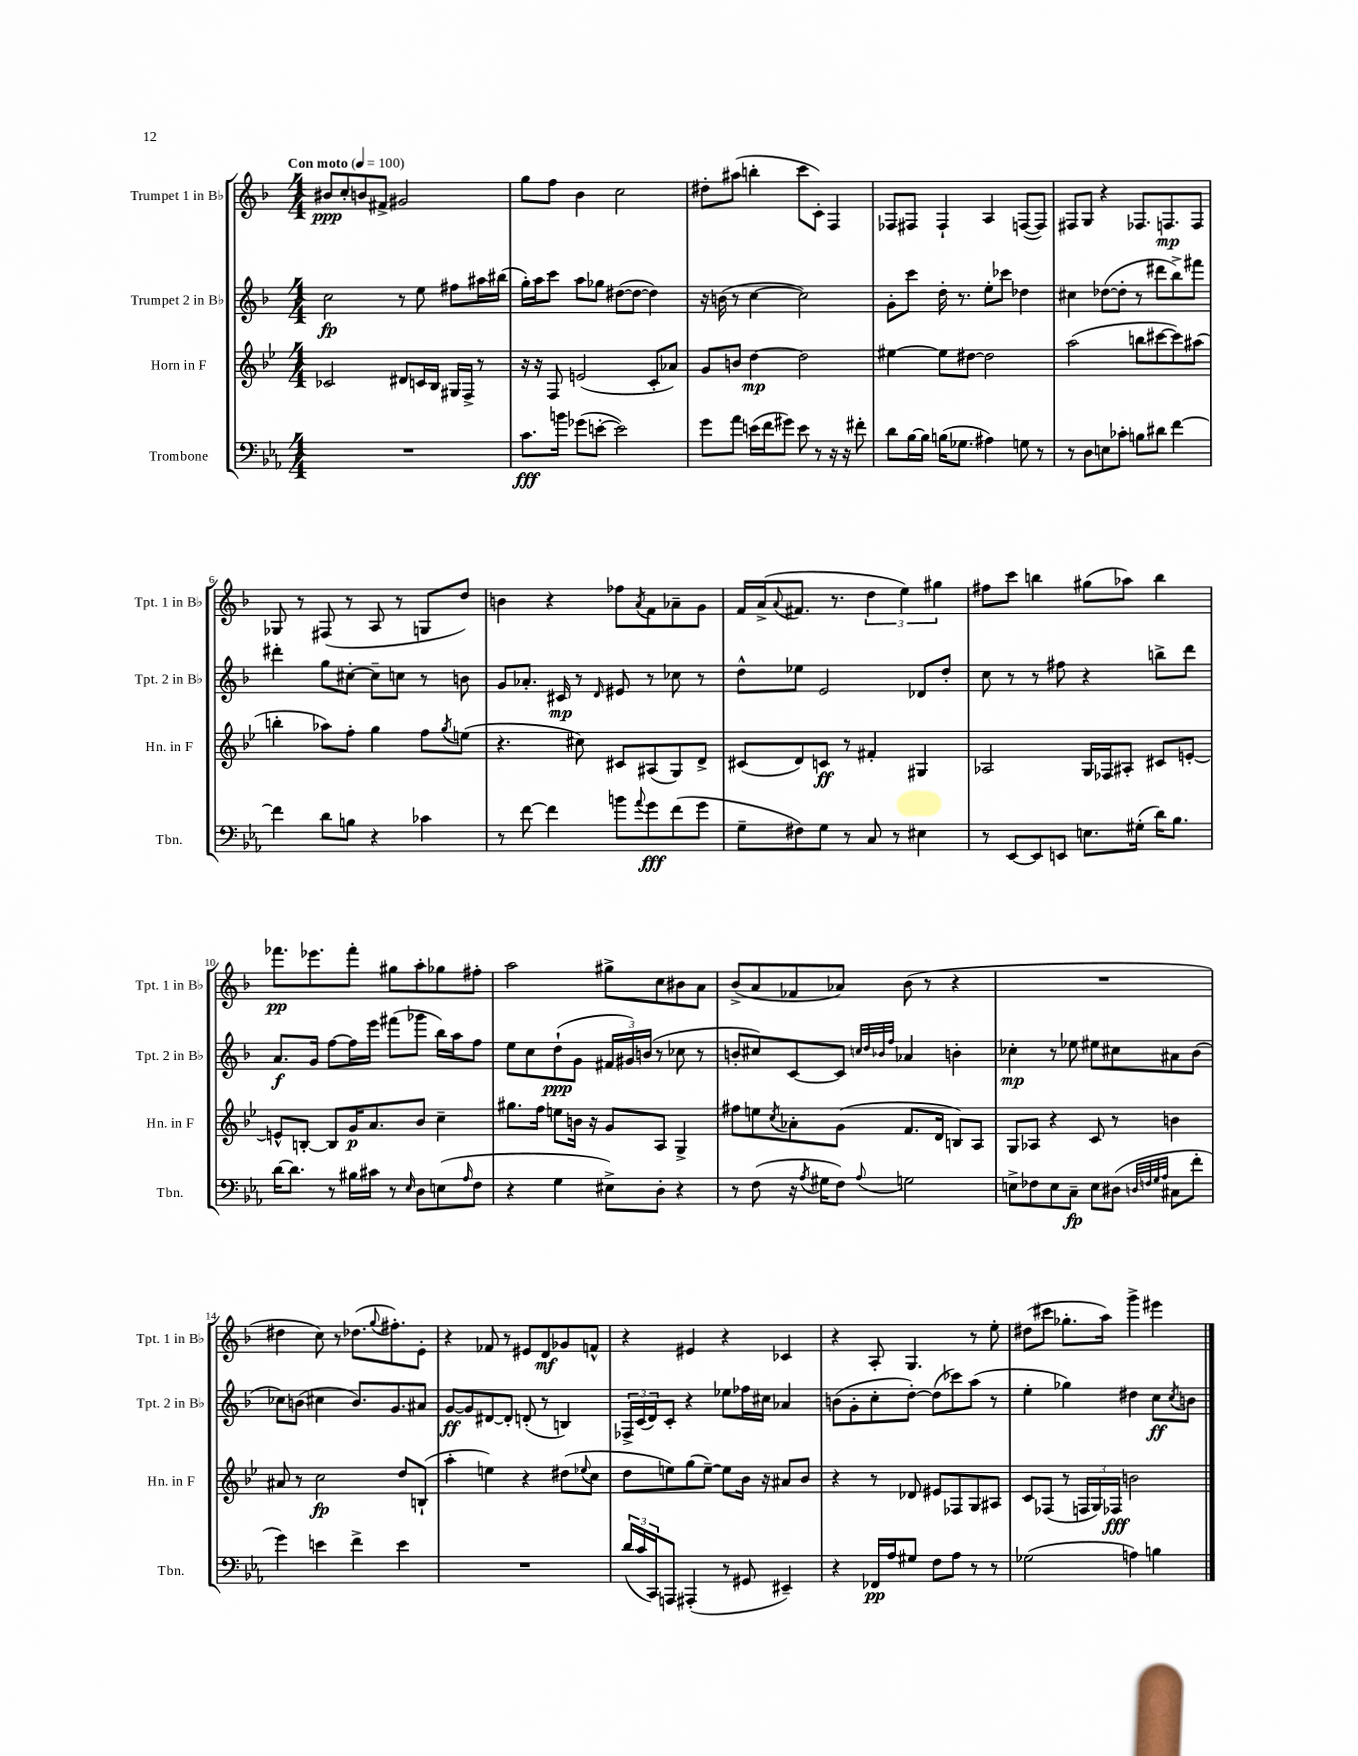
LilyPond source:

<<
\new StaffGroup <<
\new Staff = "s0" \with { instrumentName = "Trumpet 1 in Bb" shortInstrumentName = "Tpt. 1 in Bb" } {
    \clef treble \key f \major \numericTimeSignature \time 4/4 \tempo "Con moto" 4 = 100
    bis'8\ppp c''8-. b'8 fis'8-> gis'2 |
    g''8 f''8 bes'4 c''2 |
    dis''8-. ais''8( b''4-. c'''8 c'8-.) f4 |
    fes8 fis8 fis4-! a4 f8~( f8) |
    fis8 g8 r4 fes8. f8.\mp f8 |
    ges8 r8 fis8( r8 a8 r8 g8 d''8) |
    b'4 r4 fes''8 \acciaccatura { a'8 } f'8 aes'8-- g'8 |
    f'16 a'16->( \appoggiatura { a'8 } fis'8. r8. \tuplet 3/2 { d''4 e''4) gis''4 } |
    fis''8 c'''8 b''4 gis''8( aes''8) b''4 |
    fes'''8.\pp ees'''8. fes'''8-. gis''8 a''8-. ges''8 fis''8-. |
    a''2 gis''8-> c''8 bis'8 a'8 |
    bes'8->( a'8 fes'8 aes'8) bes'8( r8 r4 |
    R1 |
    dis''4 c''8) r8 des''8.( \appoggiatura { g''8 } fis''8.-.) e'8-. |
    r4 fes'8 r8 eis'8 d'8\mf ges'8 f'8-^ |
    r4 eis'4 r4 ces'4 |
    r4 a8-. g4. r8 e''8-. |
    dis''8( cis'''8 ges''8.-. a''16) g'''4-> eis'''4 \bar "|." |
}
\new Staff = "s1" \with { instrumentName = "Trumpet 2 in Bb" shortInstrumentName = "Tpt. 2 in Bb" } {
    \clef treble \key f \major \numericTimeSignature \time 4/4
    c''2\fp r8 e''8 fis''8 ais''16 bis''16( |
    g''16-.) a''16 c'''8 a''8 ges''8 dis''8~( dis''8~ dis''4) |
    r16 b'16( r8 c''4~ c''2) |
    g'8-. c'''8 d''16-. r8. e''8-. ces'''8 des''4 |
    cis''4 des''8~( des''8-. r8 dis'''8 bes''8->) fis'''8 |
    dis'''4-. g''8 cis''8~-. cis''8-- c''8 r8 b'8 |
    g'8 aes'8.-. cis'16\mp r8 \grace { d'16 } eis'8 r8 ces''8 r8 |
    d''8-^ ees''8 e'2 des'8 d''8-. |
    c''8 r8 r8 fis''8 r4 b''8-> d'''8 |
    a'8.\f g'16 f''8~ f''16 e'''16 fis'''8( ges'''8 bes''16) a''16 f''8 |
    e''8 c''8 d''8-!\ppp( g'8 \tuplet 3/2 { fis'16 gis'16) b'16( } r8 ces''8 r8 |
    b'8-. cis''8) c'8~ c'8 \grace { c''32 d''32 bes'32 f''32 } aes'4 b'4-. |
    ces''4-.\mp r8 ees''8 eis''8 cis''8 ais'8 bes'8( |
    ces''8) b'8( cis''4 b'8.) g'8. ais'8 |
    g'8~\ff g'8 dis'8~ dis'8-. d'8-.( r8 b4) |
    \tuplet 3/2 { fes16-> c'16( d'16) } c'8-. r4 ees''8 fes''16 cis''16 aes'4 |
    b'8( g'8-. c''8-. d''8~-.) d''8( ces'''8) a''8( r8 |
    e''4-. ges''4) dis''4 c''8\ff \acciaccatura { c''8 } b'8 \bar "|." |
}
\new Staff = "s2" \with { instrumentName = "Horn in F" shortInstrumentName = "Hn. in F" } {
    \clef treble \key bes \major \numericTimeSignature \time 4/4
    ces'2 dis'8 c'16 bes16 gis16 f16-> r8 |
    r16 r16 f8 e'2( c'8-. aes'8) |
    g'8 b'8 d''4~\mp d''2 |
    eis''4~ eis''8 dis''8~ dis''2 |
    a''2( b''8 cis'''8~ cis'''8) ais''8( |
    b''4-. aes''8) f''8-. g''4 f''8 \acciaccatura { g''8 } e''8( |
    r4. cis''8) cis'8 ais8( g8) d'8-> |
    cis'8( d'8) c'8\ff r8 fis'4-. gis4 |
    aes2 g16 fes16 ais8-. cis'8 e'8~-. |
    e'8-^ b8~-. b8 g'16\p a'8. bes'8 c''4-- |
    gis''8. f''16 e''8 b'16 r16 g'8 a8 g4-> |
    fis''8 e''8 \acciaccatura { c''8 } aes'8-. g'8( f'8. d'16 b8) a8 |
    g8 aes8 r4 c'8 r8 b'4 |
    ais'8 r8 c''2\fp d''8 b8-!( |
    a''4-. e''4) r4 dis''8( \appoggiatura { ees''8 } c''8 |
    d''8 e''8) g''8( e''8~--) e''8 bes'16 r16 ais'8 bes'8 |
    r4 r8 des'8 eis'8 fes8 g8 ais8 |
    c'8 fes8( r8 \tuplet 3/2 { f16 g16) fes16\fff } b'2 \bar "|." |
}
\new Staff = "s3" \with { instrumentName = "Trombone" shortInstrumentName = "Tbn." } {
    \clef bass \key ees \major \numericTimeSignature \time 4/4
    R1 |
    c'8.\fff b'16 ges'8( e'8~-. e'2) |
    g'8 aes'8 e'16( f'16 gis'8) e'8 r8 r16 r16 fis'8-. |
    d'8 bes16~ bes16 b16( ges8. ais4) g8 r8 |
    r8 d8 e8 ces'8-. b8 dis'8 f'4~ |
    f'4 d'8 b8 r4 ces'4 |
    r8 f'8~ f'4 b'8 \appoggiatura { aes'8 } g'8\fff f'8( g'8 |
    g8-- fis8) g8 r8 c8 r8 eis4 |
    r8 ees,8~ ees,8 e,8 e8. gis16-.( d'16) bes8. |
    d'16~ d'8. r8 bis16 cis'16 r8 \grace { ees16 } d8 e8( \grace { aes16 } f8 |
    r4 g4 eis8->) d8-. r4 |
    r8 f8( r16 \acciaccatura { aes8 } gis16 f8) \appoggiatura { aes8 } g2 |
    e8-> fes8 e8 c8--\fp e8 dis8( \grace { d32 f32 g32 aes32 } cis8 f'8-. |
    g'4) e'4 f'4-> e'4 |
    R1 |
    \tuplet 3/2 { d'16( c'16 c,16) } a,,8 ais,,4-.( r8 gis,8 eis,4--) |
    r4 fes,16\pp aes16 gis8 f8 aes8 r8 r8 |
    ges2( a4) b4 \bar "|." |
}
>>
>>
